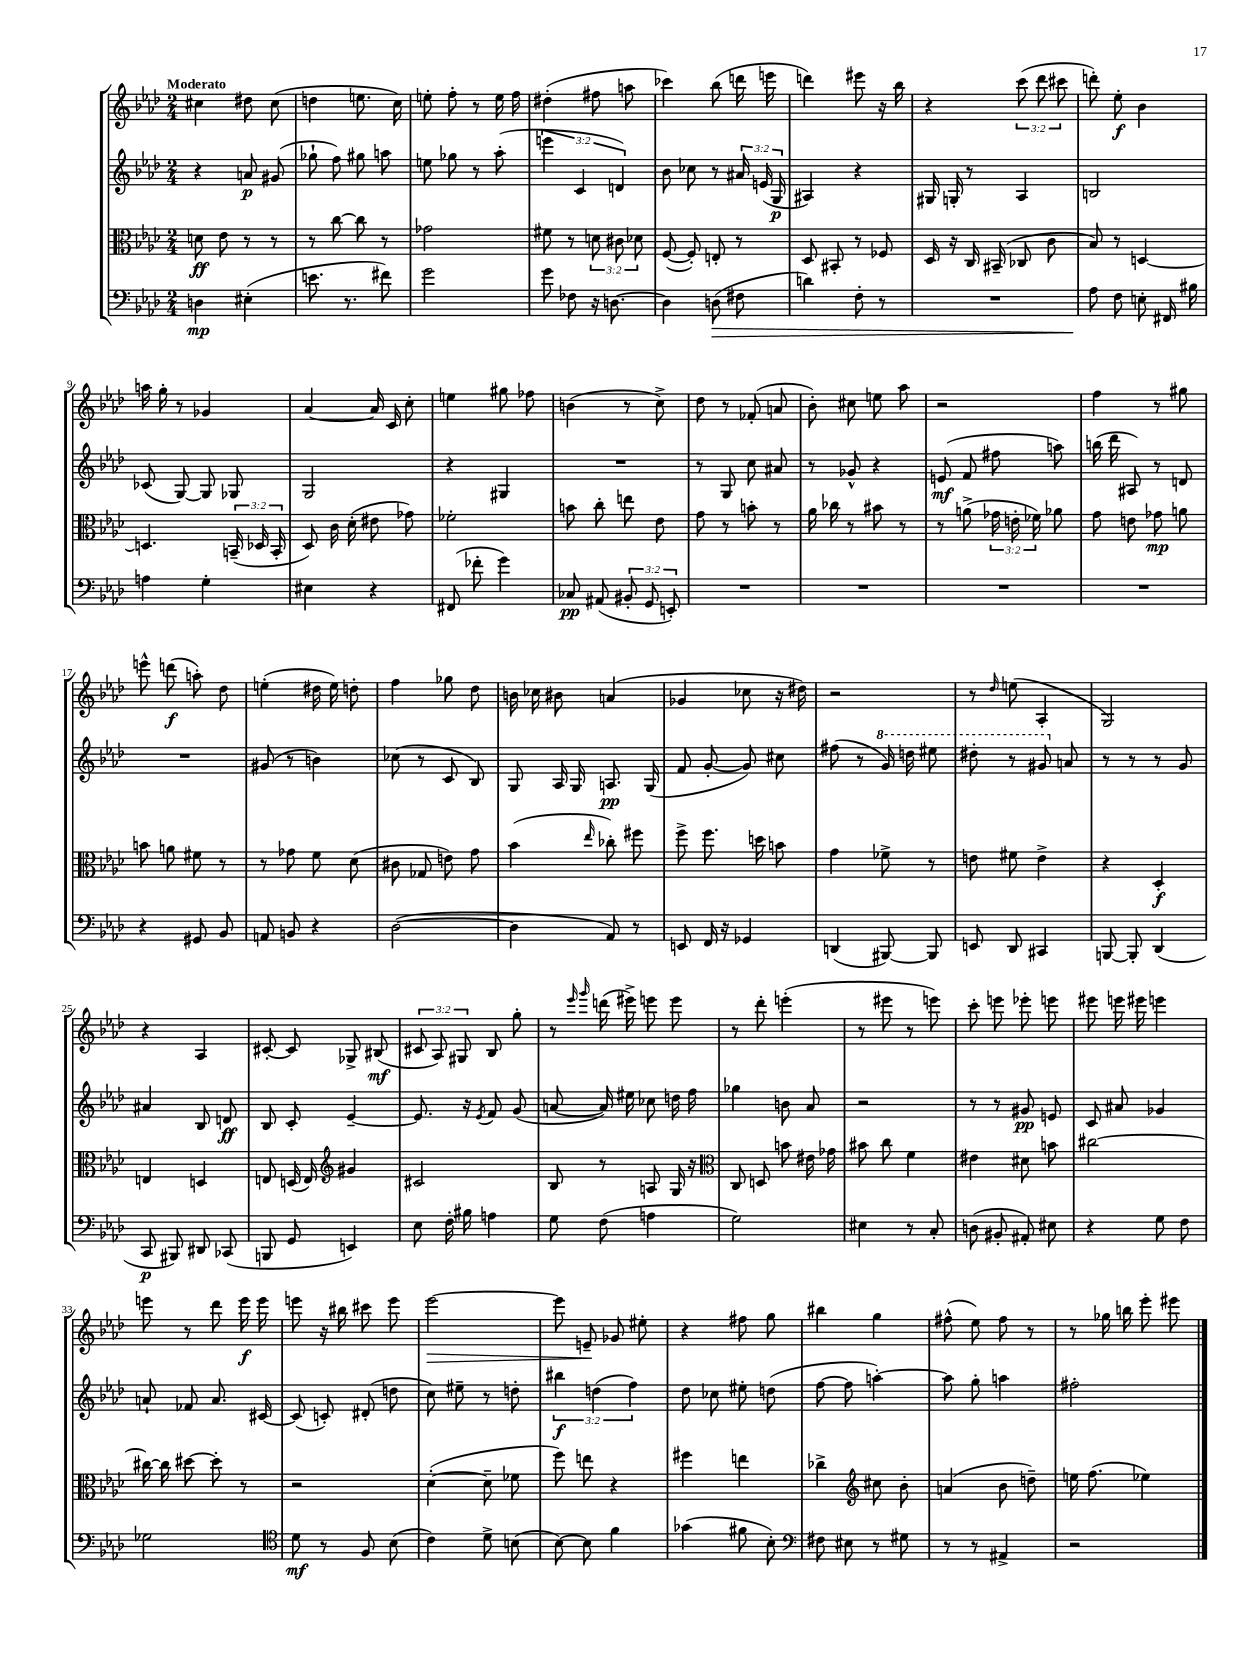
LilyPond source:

<<
\new StaffGroup <<
\new Staff = "s0" {
    \clef treble \key aes \major \numericTimeSignature \time 2/4 \override Staff.TupletNumber.text = #tuplet-number::calc-fraction-text \tempo "Moderato"
    \autoBeamOff cis''4 dis''8 cis''8( |
    d''4 e''8. c''16) |
    e''8-. f''8-. r8 e''16 f''16 |
    dis''4-.( fis''8 a''8 |
    ces'''4) bes''8( d'''16 e'''16 |
    d'''4) eis'''8 r16 bes''16 |
    r4 \tuplet 3/2 { c'''8( des'''8 cis'''8 } |
    d'''8-.) ees''8-.\f bes'4 |
    a''16 g''16-. r8 ges'4 |
    aes'4~ aes'16 c'16 c''8-. |
    e''4 gis''8 fes''8 |
    b'4( r8 c''8->) |
    des''8 r8 fes'8-.( a'8 |
    bes'8-.) cis''8 e''8 aes''8 |
    r2 |
    f''4 r8 gis''8 |
    e'''8-^ d'''8\f( a''8-.) des''8 |
    e''4-.( dis''16 e''16) d''8-. |
    f''4 ges''8 des''8 |
    b'16 ces''16 bis'8 a'4( |
    ges'4 ces''8 r16 dis''16) |
    r2 |
    r8 \grace { des''16 } e''8( aes4-. |
    g2) |
    r4 aes4 |
    cis'8~-. cis'8 ges8-> bis8\mf( |
    \tuplet 3/2 { cis'8 aes8) gis8 } bes8 g''8-. |
    r8 \grace { ees'''16 g'''16 } d'''16( eis'''16->) e'''8 e'''8 |
    r8 des'''8-. e'''4-.( |
    r8 eis'''8 r8 e'''8) |
    c'''8-. e'''8 ees'''8-. e'''8 |
    eis'''8 e'''16 eis'''16 e'''4 |
    e'''8 r8 des'''8 e'''16\f e'''16 |
    e'''8 r16 bis''16 cis'''8 e'''8 |
    ees'''2~\> |
    ees'''8 e'8--\! ges'8 eis''8-. |
    r4 fis''8 g''8 |
    bis''4 g''4 |
    fis''8-^( ees''8) fis''8 r8 |
    r8 ges''16 b''16 ees'''8-. eis'''8 \bar "|." |
}
\new Staff = "s1" {
    \clef treble \key aes \major \numericTimeSignature \time 2/4 \override Staff.TupletNumber.text = #tuplet-number::calc-fraction-text
    \autoBeamOff r4 a'8\p gis'8( |
    ges''8-! f''8) gis''8 a''8 |
    e''8 ges''8 r8 aes''8-.( |
    \tuplet 3/2 { e'''4 c'4 d'4) } |
    bes'8 ces''8 r8 \tuplet 3/2 { ais'16 e'16( g16\p } |
    ais4) r4 |
    gis16 g16-. r8 aes4 |
    b2 |
    ces'8( g8~) g8 ges8 |
    g2 |
    r4 gis4 |
    R2 |
    r8 g8 c''8 ais'8 |
    r8 ges'8-^ r4 |
    e'8\mf( f'8 fis''8 a''8) |
    b''16( des'''16 ais8) r8 d'8 |
    R2 |
    gis'8( r8 b'4) |
    ces''8( r8 c'8 bes8) |
    g8 aes16 g16 a8.\pp g16( |
    f'8 g'8~-. g'8) cis''8 |
    fis''8( r8 \ottava #1 g''16) d'''16 eis'''8 |
    dis'''8-. r8 gis''8 \ottava #0 a'8 |
    r8 r8 r8 g'8 |
    ais'4 bes8 d'8\ff |
    bes8 c'8-. ees'4~-- |
    ees'8. r16 \acciaccatura { ees'8 } f'8 g'8( |
    a'8~ a'16) eis''16 ces''8 d''16 f''16 |
    ges''4 b'8 aes'8 |
    r2 |
    r8 r8 gis'8\pp e'8 |
    c'8 ais'8 ges'4 |
    a'8-! fes'8 a'8. cis'16~ |
    cis'8( c'8-.) dis'8-.( d''8 |
    c''8) eis''8-- r8 d''8-. |
    \tuplet 3/2 { bis''4\f d''4( f''4) } |
    des''8 ces''8 eis''8-. d''8( |
    f''8~ f''8 a''4~-.) |
    a''8 g''8-. a''4 |
    fis''2-. \bar "|." |
}
\new Staff = "s2" {
    \clef alto \key aes \major \numericTimeSignature \time 2/4 \override Staff.TupletNumber.text = #tuplet-number::calc-fraction-text
    \autoBeamOff d'8\ff ees'8 r8 r8 |
    r8 c''8~ c''8 r8 |
    ges'2 |
    fis'8 r8 \tuplet 3/2 { d'8 cis'8 des'8 } |
    f8~( f8-.) e8-. r8 |
    des8 bis,8-. r8 fes8 |
    des16 r16 c16 bis,16--( ces8 c'8 |
    bes8) r8 d4~ |
    d4. \tuplet 3/2 { b,16--( des16 b,16-. } |
    des8) c'16 des'16-.( eis'8 ges'8) |
    fes'2-. |
    b'8 c''8-. e''8 ees'8 |
    g'8 r8 b'8-. r8 |
    aes'16 ces''16 r8 bis'8 r8 |
    r8 a'8->( \tuplet 3/2 { ges'16 e'16-. fes'16) } aes'8 |
    g'8 e'8 ges'8\mp a'8 |
    b'8 a'8 fis'8 r8 |
    r8 ges'8 f'8 des'8( |
    cis'8 ges8 e'8) g'8 |
    bes'4( \grace { ees''16 } ces''8-.) fis''8 |
    f''8-> f''8. d''16 b'8 |
    g'4 fes'8-> r8 |
    e'8 fis'8 e'4-> |
    r4 des4-.\f |
    e4 d4 |
    e8 d16( e16) \clef treble gis'4 |
    cis'2 |
    bes8 r8 a8 g16 r16 |
    \clef alto c8 d8 b'8 eis'16 ges'16 |
    bis'8 c''8 f'4 |
    eis'4 dis'8 b'8 |
    cis''2~ |
    cis''16~ cis''16 dis''8~ dis''8-. r8 |
    r2 |
    des'4~-.( des'8-- fes'8 |
    f''8) e''8 r4 |
    fis''4 e''4 |
    ces''4-> \clef treble cis''8 bes'8-. |
    a'4( bes'8 d''8--) |
    e''16 f''8.( ees''4) \bar "|." |
}
\new Staff = "s3" {
    \clef bass \key aes \major \numericTimeSignature \time 2/4 \override Staff.TupletNumber.text = #tuplet-number::calc-fraction-text
    \autoBeamOff d4\mp eis4-.( |
    e'8. r8. fis'8) |
    g'2 |
    g'8 fes8 r16 d8.~ |
    d4 d8\>( fis8 |
    d'4) f8-. r8 |
    R2 |
    aes8\! f8 e8-. fis,16 bis16 |
    a4 g4-. |
    eis4 r4 |
    fis,8( fes'8-. g'4) |
    ces8\pp ais,8( \tuplet 3/2 { bis,8-. g,8 e,8-.) } |
    R2 |
    R2 |
    R2 |
    R2 |
    r4 gis,8 bes,8 |
    a,8 b,8 r4 |
    des2~( |
    des4 aes,8) r8 |
    e,8 f,16 r16 ges,4 |
    d,4( bis,,8~) bis,,8 |
    e,8 des,8 cis,4 |
    b,,8~ b,,8-. des,4( |
    c,8\p bis,,8) dis,8 ces,8( |
    b,,8 g,8 e,4) |
    ees8 f16-. bis16 a4 |
    g8 f8( a4 |
    g2) |
    eis4 r8 c8-. |
    d8( bis,8-. ais,8-.) eis8 |
    r4 g8 f8 |
    ges2 |
    \clef tenor des'8\mf r8 f8 bes8( |
    c'4) des'8-> b8( |
    bes8~) bes8 f'4 |
    ges'4( fis'8 bes8-.) |
    \clef bass fis8 eis8 r8 gis8 |
    r8 r8 ais,4-> |
    r2 \bar "|." |
}
>>
>>
